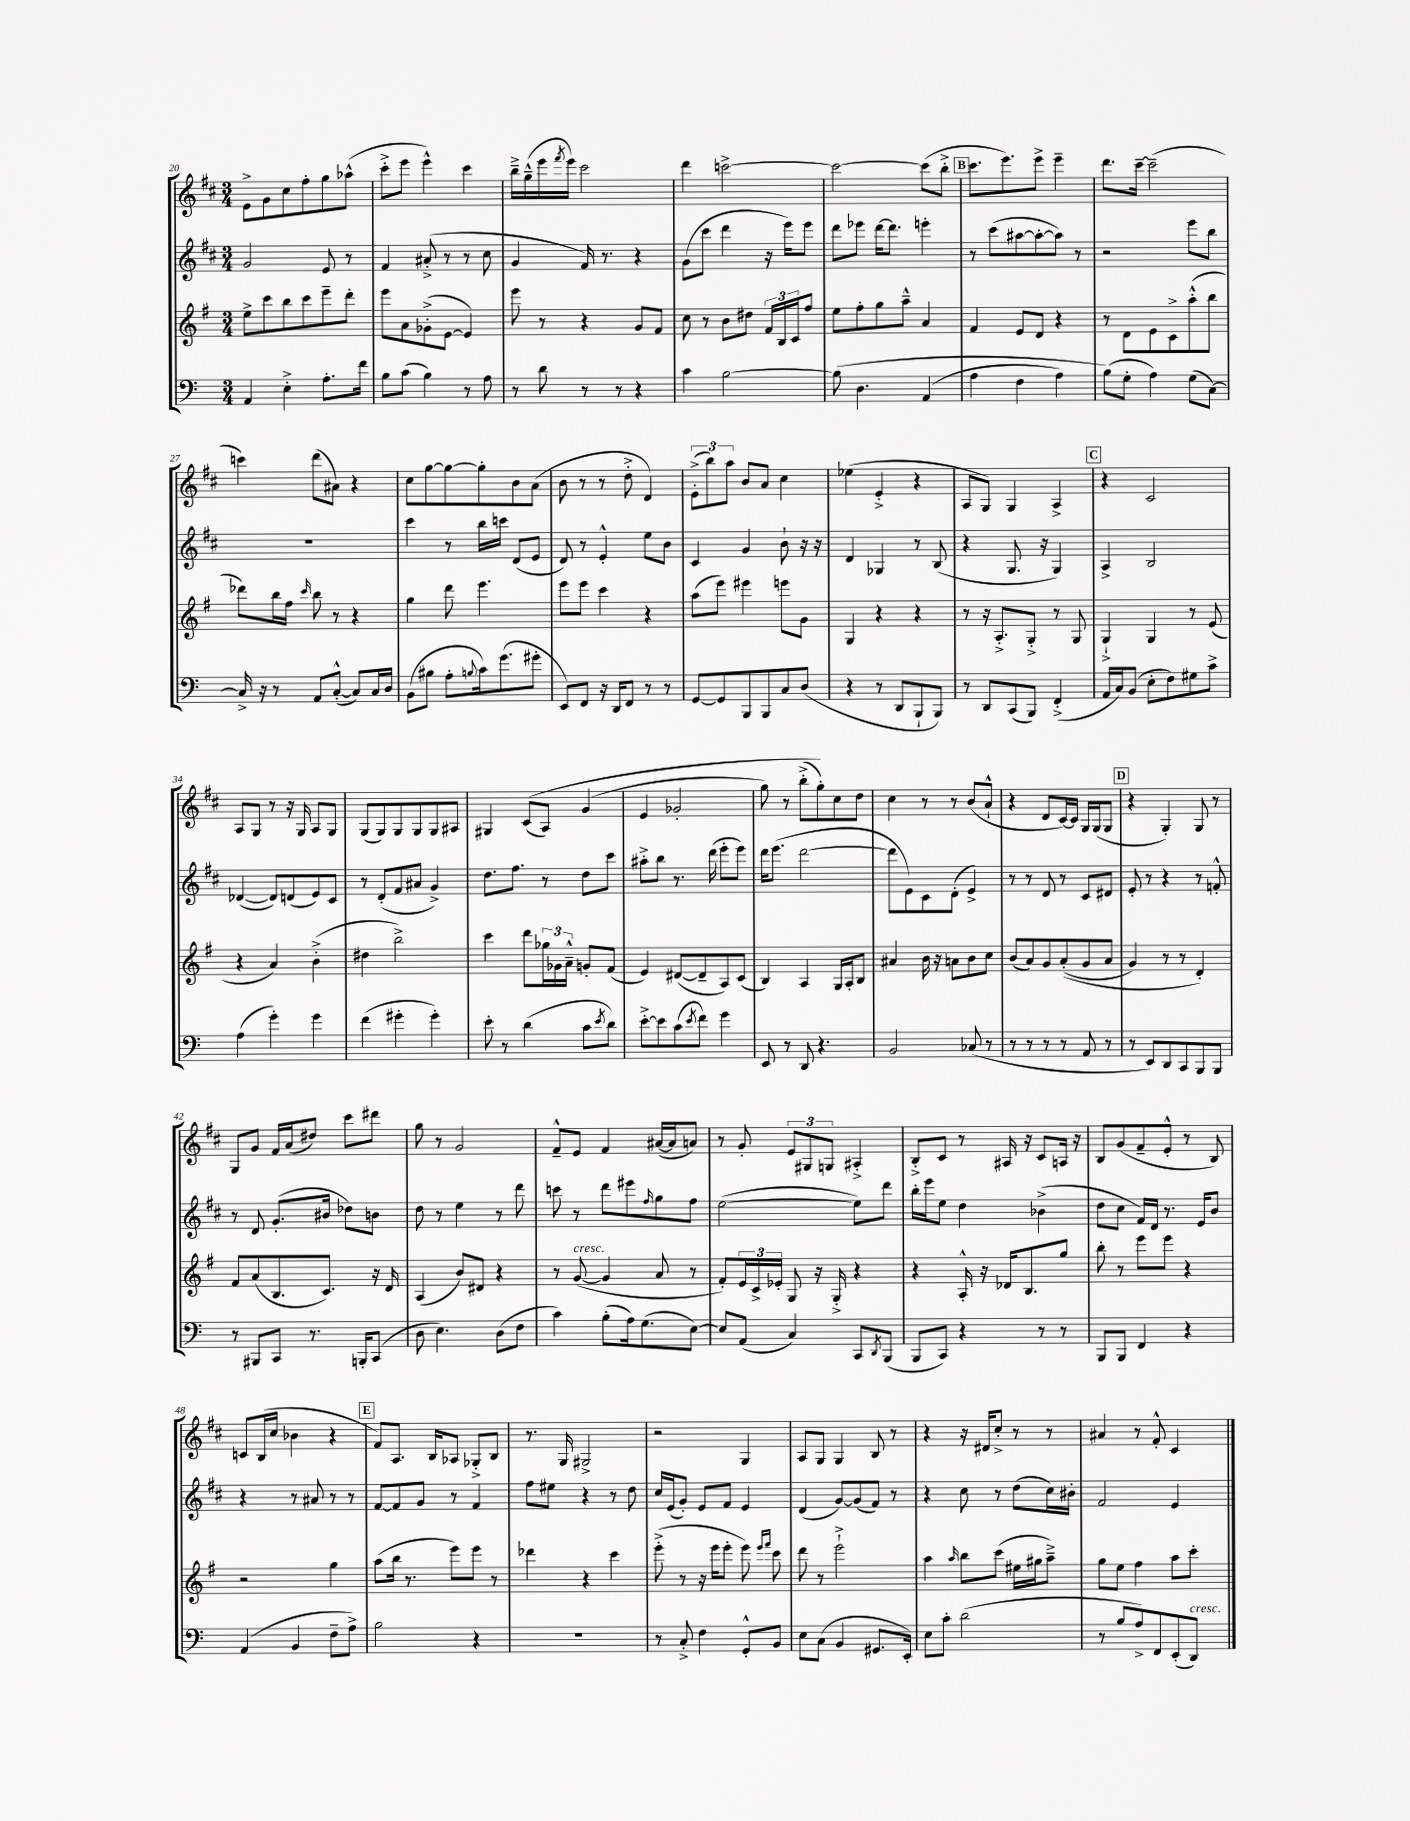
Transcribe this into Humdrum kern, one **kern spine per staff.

**kern	**kern	**kern	**kern
*staff4	*staff3	*staff2	*staff1
*clefF4	*clefG2	*clefG2	*clefG2
*k[]	*k[f#]	*k[f#c#]	*k[f#c#]
*M3/4	*M3/4	*M3/4	*M3/4
4AA	8ee^	2g	8e^
.	8ccc	.	8g
4E'^	8bb	.	8cc#
.	8ccc	.	8ff#'
8.A'	8eee~	8e	8gg
.	8ddd'	8r	(8aa-^^
16f	.	.	.
=	=	=	=
8B	8eee	4f#	8ccc#'^
(8c	8a	.	8eee
4B)	(8g-'^	(8a#'^	4eee^^)
.	[8e	8r	.
8r	4e])	8r	4ccc#
8A	.	8cc#	.
=	=	=	=
8r	8eee	4g	16bb~^
.	.	.	(16gg~^^
8d	8r	.	16eee
.	.	.	8qfff#
.	.	.	16eee)
8r	4r	16f#)	2ccc#
.	.	8.r	.
8r	.	.	.
4r	8g	4r	.
.	8f#	.	.
=	=	=	=
4c	8cc	(8g	4ddd
.	8r	8ccc#	.
[2B	8b	4ddd	[2ccc^
.	8dd#	.	.
.	24f#	16r	.
.	24B	.	.
.	.	16eee)	.
.	24c	.	.
.	8ff#	8eee	.
=	=	=	=
&(8B]	8ee	8ddd	2ccc_
4.D	8ff#'	8eee-	.
.	8gg	[16ddd	.
.	.	8.ddd]	.
.	8aa~^^	.	.
(4AA	4a	4eee'	(8ccc]
.	.	.	8bb'^
=	=	=	=
4A	4f#	8r	8.ccc#
.	.	(8ccc#	.
.	.	.	8.eee)
4F	8e	[8aa#	.
.	8d	8aa#'_	8eee^
4A)	4r	8aa#])	4eee~
.	.	8r	.
=	=	=	=
(8B&)	8r	2r	8.ddd
8G'	8d	.	.
.	.	.	[16ccc#~
4A)	8e	.	(2ccc#~]
.	8c^	.	.
(8G	(8aa'^^	8eee	.
[8C)	8bb	8bb	.
=	=	=	=
16C^]	8ddd-)	2.r	4ccc)
16r	.	.	.
8r	16bb	.	.
.	16ff#	.	.
.	16qqccc	.	.
8AA	8bb	.	(8ddd
([8C'^^	8r	.	8a#)
8C])	4r	.	4r
16C	.	.	.
16D	.	.	.
=	=	=	=
(8BB	4gg	4ccc#	8cc#
8B#	.	.	[8gg
8A'	8ddd	8r	8gg_
8qqB	.	.	.
16c)	4.eee	16bb	8gg']
(8.g	.	16ccc	.
.	.	(8d	8b
8g#'	.	8e	(8a
=	=	=	=
8EE)	8eee	8d)	8b
8FF	8eee	8r	8r
16r	4ccc	4e'^^	8r
16DD	.	.	.
8FF	.	.	8dd'^
8r	4r	8ee	4d)
8r	.	8b	.
=	=	=	=
[8GG	(8aa	4c#	(12e'^
.	.	.	12bb)
8GG]	8eee)	.	.
.	.	.	12aa
8BBB	4eee#	4g	8b
8BBB	.	.	8a
8C	8eee	8b`	4cc#
(8D	8g	16r	.
.	.	16r	.
=	=	=	=
4r	4G	4d	(4ee-
8r	4r	4G-	4e'^
8DD	.	.	.
8BBB`	4r	8r	4r
8BBB)	.	(8B	.
=	=	=	=
8r	8r	4r	8A
8DD	16r	.	8G)
.	8.A'^	.	.
(8CC	.	8.G	4G
8BBB)	8G'^	.	.
.	.	16r	.
(4FF'^	8r	4G)	4A^
.	8G	.	.
=	=	=	=
16AA	4G`^	4A^	4r
16C)	.	.	.
(8BB	.	.	.
8E'	4G	2B	2c#
8F)	.	.	.
8G#	8r	.	.
8c^	(8e	.	.
=	=	=	=
(4A	4r	([4d-	8A
.	.	.	8G
4g')	4a)	8d-])	8r
.	.	(8d	16r
.	.	.	16G
4g	(4b'^	8e)	8A
.	.	8c#	8G
=	=	=	=
(4f	4dd#	8r	(8G
.	.	(8d'	8G)
4g#'	2bb^)	8f#	8G
.	.	8a#	8G
4g#')	.	4g^)	8G
.	.	.	8A#
=	=	=	=
8e'	4ccc	8.dd	4G#
8r	.	.	.
.	.	8.ff#	.
(4d	8ddd	.	&((8c#
.	24gg-	8r	8A)
.	24g-	.	.
.	24a~^^	.	.
8c	8g'	8dd	(4g
8qe	.	.	.
8d)	(8f#	8ccc#	.
=	=	=	=
[8e'^	4e)	8aa#'^	4e
8e]	.	8bb	.
(8c	([8d#	8.r	2g-'
8qe	.	.	.
8f)	8d#~]	.	.
.	.	(16ddd	.
4g	8A)	8eee'	.
.	(8c	8eee)	.
=	=	=	=
8EE	4B)	16ddd	8gg)
.	.	(8.eee	.
8r	.	.	8r
8DD	4A	[2ddd	(8bb'^
4.r	.	.	8gg')&)
.	16G	.	8cc#
.	16A'	.	.
.	8B	.	8dd
=	=	=	=
2BB	4a#	8ddd]	4cc#
.	.	8e)	.
.	16b	8c#	8r
.	16r	.	.
.	8a	(8d'	8r
(8C-	8b	4e^)	(8b
8r	8cc	.	8a`^^
=	=	=	=
8r	(8b	8r	4r
8r	8a)	8r	.
8r	8g	8d	8d
8r	&((8a'	8r	[16c#)
.	.	.	16c#]
8AA	8g	8c#	16G
.	.	.	(16G
8r	8a	8d#	8G
=	=	=	=
8r	4g)	8e'	4r
8EE)	.	8r	.
8DD	8r	4r	4G')
8CC	8r	.	.
8BBB	4d'&)	8r	8G
8BBB	.	8f'^^	8r
=	=	=	=
8r	8f#	8r	8G
8BBB#	(8a	8d	8g
8CC	8.B	(8.g'	16f#
.	.	.	(16a
8.r	.	.	8dd#)
.	8.c)	16b#	.
.	.	8dd-)	8ccc#
16BBB'	.	.	.
(8CC	16r	8b	8ddd#
.	16d	.	.
=	=	=	=
8D	(4A	8dd	8gg
4.E)	.	8r	8r
.	8b)	4ee	2g
.	8d#	.	.
(8D	4r	8r	.
8F	.	8ddd	.
=	=	=	=
4c)	8r	8ccc	8f#~^^
.	([8g	8r	8e
(8B'	4g]	8ddd	4f#
16A)	.	8eee#	.
(8.G	.	.	.
.	.	16qqff#	.
.	8a	8gg	([16a#
.	.	.	16a#]
[8E)	8r	8ff#	8a)
=	=	=	=
8E]	8f#')	([2ee	8r
(8AA	24e	.	8g'
.	24c^	.	.
.	24e-'	.	.
4C)	8G	.	12e
.	.	.	12G#
.	16r	.	.
.	.	.	12G
.	16G'^	.	.
8CC	4r	8ee])	4A#'^
8qDD	.	.	.
(8BBB	.	8ddd	.
=	=	=	=
8BBB	4r	16bb'	8B'^
.	.	16eee	.
8CC)	.	8ee	8c#
4r	16A'^^	4dd	8r
.	16r	.	.
.	16d-	.	16A#
.	8.B	.	16r
8r	.	(4b-^	8c#
8r	8gg	.	16A
.	.	.	16r
=	=	=	=
8BBB	8bb'	8dd	8B
8BBB	8r	8cc#	(8g
4FF	8eee	16f#)	8f#~
.	.	16d	.
.	8eee	8.r	8e'^^
4r	4r	.	8r
.	.	16e	.
.	.	8b	8B)
=	=	=	=
(4AA	2r	4r	8c
.	.	.	(16B
.	.	.	16cc#
4BB	.	8r	4b-
.	.	8a#	.
8F~	4gg	8r	4r
8A^)	.	8r	.
=	=	=	=
2B	(8aa	[8f#	8f#)
.	16bb	8f#]	8.A
.	8.r	.	.
.	.	8g	.
.	.	.	16B
.	8eee)	8r	8A-
4r	8eee	4f#	8G-'^
.	8r	.	8B
=	=	=	=
2.r	4ddd-	8ff#	8.r
.	.	8ee#	.
.	.	.	16G
.	4r	4r	2G#^
.	4ccc	8r	.
.	.	8dd	.
=	=	=	=
8r	(8eee'^	16cc#	2r
.	.	(16e	.
8C'^	8r	8g')	.
4F	16r	8e	.
.	16eee	.	.
.	8eee'	8f#	.
8GG'^^	8eee)	4e	4G
.	16qqeee	.	.
.	16qqfff#	.	.
8BB	8ccc	.	.
=	=	=	=
8E	8ddd	(4d	8A
(8C	8r	.	8G
4BB	2eee`^	[8g)	4G
.	.	(8g]	.
8.GG#	.	8f#)	8B
.	.	8r	8r
16EE')	.	.	.
=	=	=	=
8E	4aa	4r	4r
8c'	.	.	.
.	16qqaa	.	.
(2d	8bb	8cc#	16r
.	.	.	16d#
.	(8ccc	8r	8cc#'^
.	16ee#	(8dd	8r
.	16gg#	.	.
.	8aa~^)	16cc#)	8r
.	.	16b#'	.
=	=	=	=
8r	8gg	2f#	4a#
8B	8ee	.	.
8A^)	4ff#	.	8r
8FF	.	.	8f#'^^
(8EE'	8aa	4e	4c#
8DD)	8ccc'	.	.
==	==	==	==
*-	*-	*-	*-
